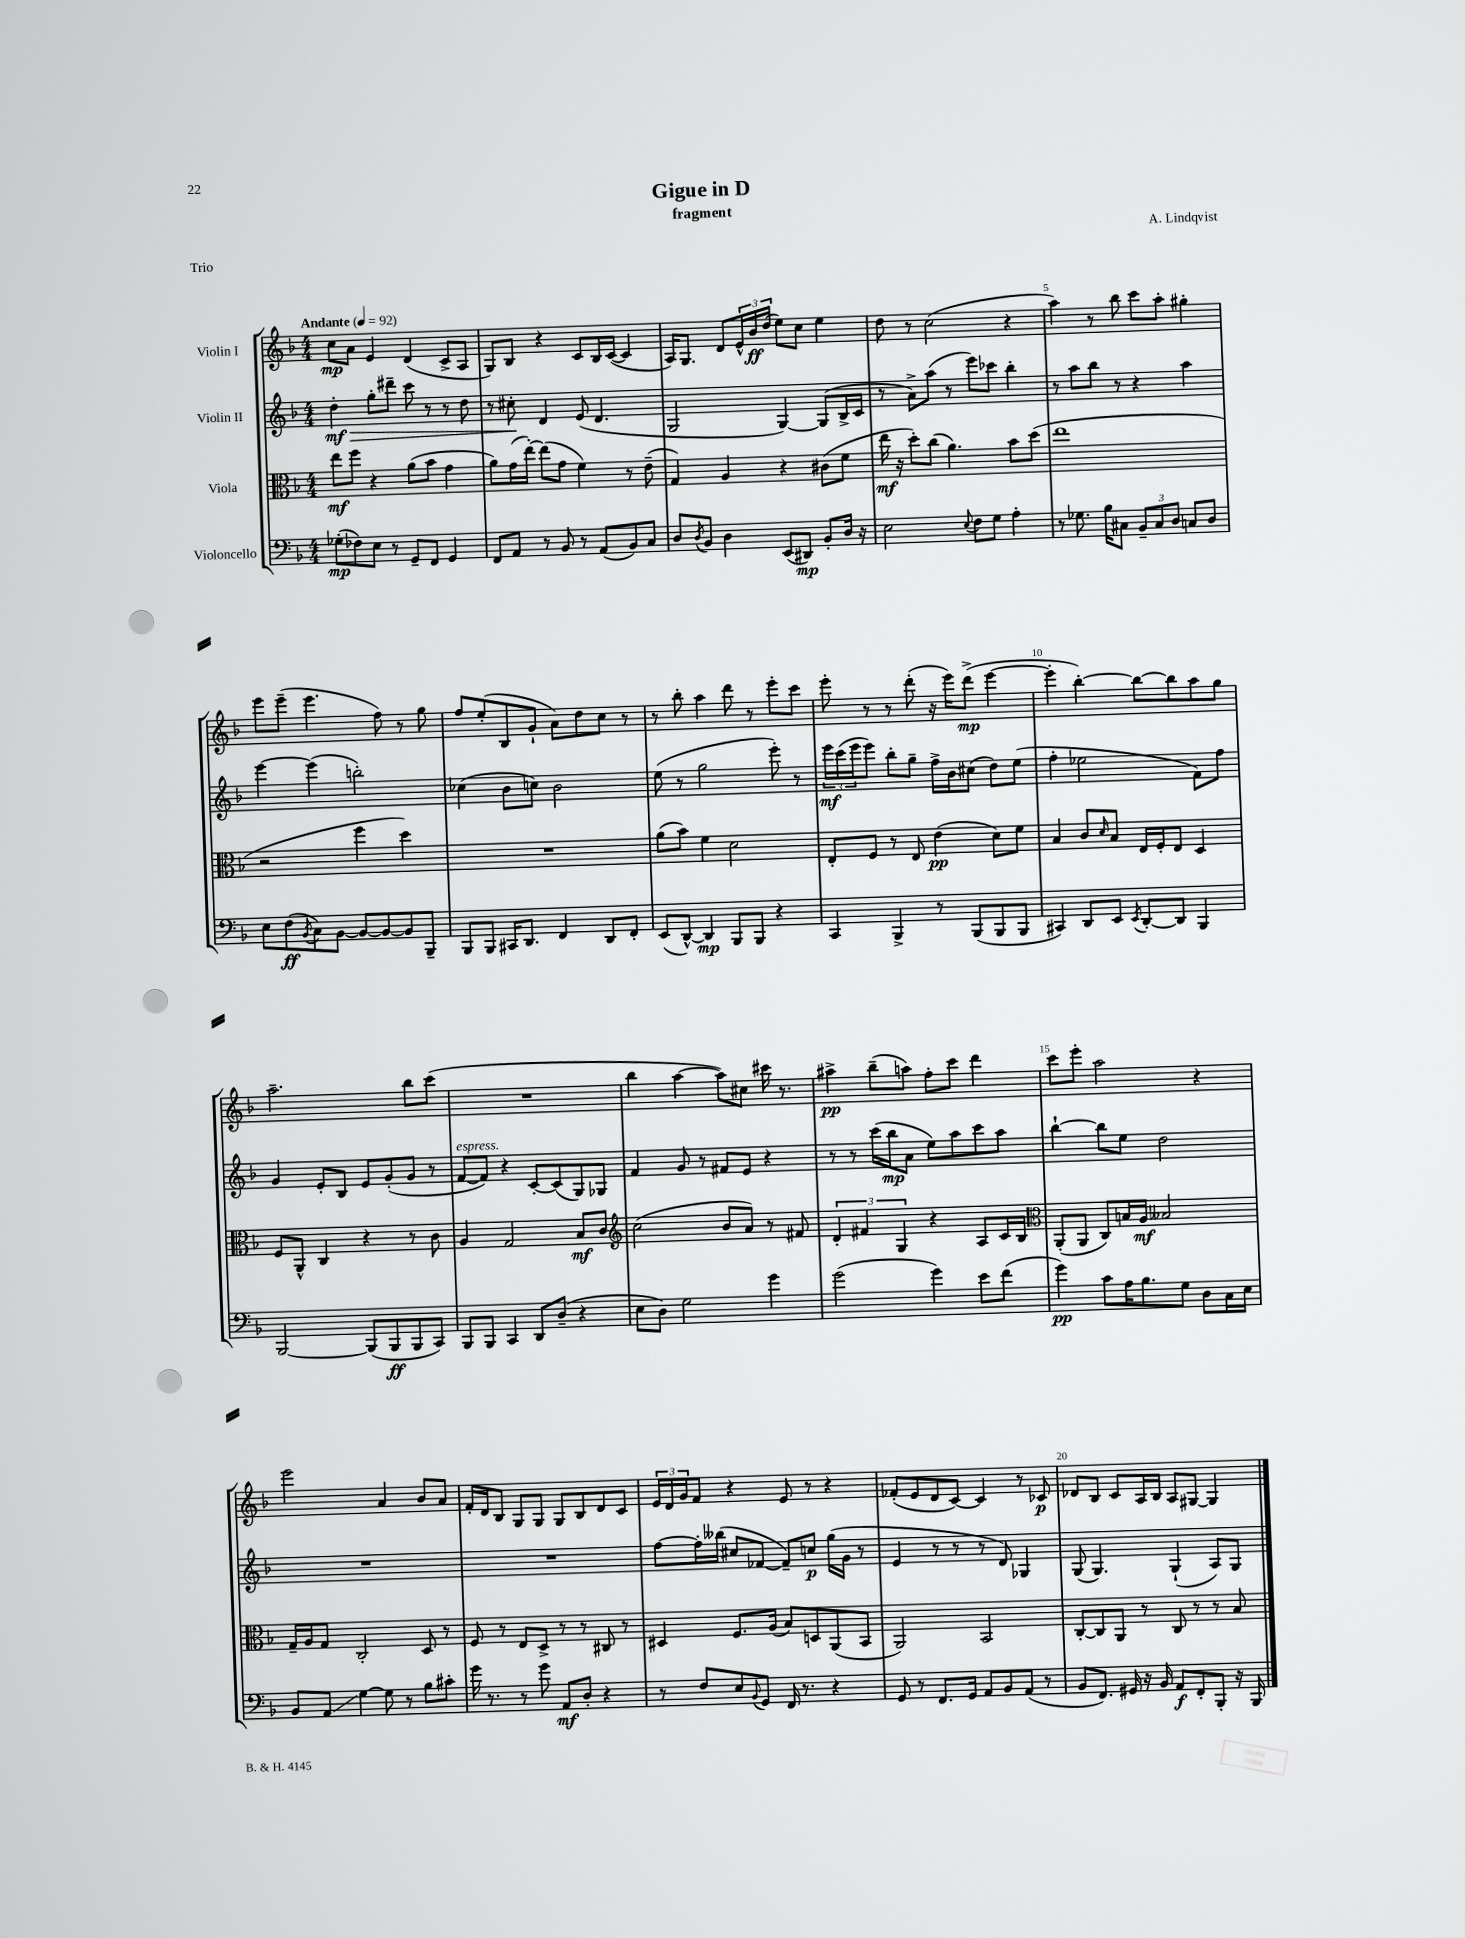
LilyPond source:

\header { title = "Gigue in D" composer = "A. Lindqvist" subtitle = "fragment" piece = "Trio" }
<<
\new StaffGroup <<
\new Staff = "s0" \with { instrumentName = "Violin I" } {
    \clef treble \key f \major \numericTimeSignature \time 4/4 \tempo "Andante" 4 = 92
    c''8\mp a'8 e'4 d'4( c'8-> a8 |
    g8) bes8 r4 c'8 bes16 c'16~( c'4 |
    a16) g8. d'8 \tuplet 3/2 { e'16-^ bes'16\ff d''16( } e''8) c''8 e''4 |
    d''8 r8 c''2( r4 |
    a''4) r8 bes''8 c'''8 a''8-. gis''4-. |
    e'''8 e'''8--( e'''4. f''8) r8 g''8 |
    f''8 e''8-.( bes8 g'8-! a'8) d''8 c''8 r8 |
    r8 bes''8-. a''4 d'''8 r8 e'''8-. c'''8 |
    e'''8-. r8 r8 d'''8-.( r16 e'''16) d'''8->\mp( e'''4~ |
    e'''4-. bes''4~-.) bes''8~ bes''8 a''8 g''8 |
    a''2.-- bes''8 c'''8( |
    R1 |
    bes''4 a''4~ a''8) cis''8 cis'''16 r8. |
    ais''4->\pp bes''8--( a''8) f''8-. c'''8 d'''4 |
    c'''8 e'''8-. a''2 r4 |
    e'''2 a'4 bes'8 a'8 |
    f'16-. d'16 bes8 g8 g8 g8 bes8 d'8 c'8 |
    \tuplet 3/2 { e'16 d'16 g'16 } f'8 r4 e'8 r8 r4 |
    fes'8-.( e'8 d'8 c'8~) c'4 r8 ces'8\p |
    des'8 bes8 c'8 a16 bes16 a8 gis8~ gis4 \bar "|." |
}
\new Staff = "s1" \with { instrumentName = "Violin II" } {
    \clef treble \key f \major \numericTimeSignature \time 4/4
    d''4-.\mf\> g''8-. dis'''8-- c'''8 r8 r8 d''8 |
    r8 cis''8-.\! d'4 e'8( d'4. |
    g2 g4~) g8( bes16-> c'16 |
    r8 a'8->) a''8( r8 e'''8) ces'''8 bes''4-. |
    r8 a''8 bes''8 r8 r4 a''4 |
    e'''4~ e'''4( b''2-.) |
    ces''4( bes'8 c''8) bes'2 |
    e''8( r8 g''2 e'''8-.) r8 |
    \tuplet 3/2 { e'''16\mf c'''16( e'''16 } e'''8) bes''8-. g''8-- f''16-> bes'16 cis''8( d''8) e''8( |
    f''4-. ees''2 f'8) f''8 |
    g'4 e'8-. bes8 e'8 g'8-.( g'8 r8 |
    f'8~^\markup { \italic "espress." } f'8) r4 c'8~-. c'8( g8) ges8 |
    f'4 g'8 r8 fis'8 e'8 r4 |
    r8 r8 c'''16( bes''16\mp a'8 e''8) a''8 c'''8 a''8 |
    bes''4~-! bes''8 e''8 d''2 |
    R1 |
    R1 |
    f''8~ f''16-. beses''16( cis''8 fes'8~ fes'8--) c''8\p g''16( g'16 r8 |
    e'4 r8 r8 r8 d'8) ges4 |
    g8( g4.) g4-!( a8) g8 \bar "|." |
}
\new Staff = "s2" \with { instrumentName = "Viola" } {
    \clef alto \key f \major \numericTimeSignature \time 4/4
    e''8\mf f''8 r4 a'8( bes'8 g'4 |
    a'8) g'16( e''16~-.) e''8( g'8 f'4) r8 e'8--( |
    g4) a4 r4 cis'8( f'8 |
    e''16\mf r16 d''8-.) c''8( a'4.) bes'8 d''8( |
    e''1 |
    r2 f''4 d''4) |
    R1 |
    a'8( bes'8) f'4 d'2 |
    e8-. f8 r8 e8 e'4\pp( d'8) f'8 |
    bes4 c'8 \grace { d'16 } bes8 e16 f16-. e8 d4 |
    f8 a,8-^ c4 r4 r8 c'8 |
    a4 g2 bes8\mf c'8 |
    \clef treble c''2( bes'8 a'8) r8 fis'8 |
    \tuplet 3/2 { d'4-. fis'4 g4 } r4 a8 c'16 bes16 |
    \clef alto a,8-.( a,8 c8) b16 a16\mf beses2 |
    g16-- a16 g8 c2-. d8 r8 |
    f8 r8 e8 d8-> r8 r8 cis8 r8 |
    dis4 f8. a16( bes8) d8 a,8( bes,8 |
    a,2) bes,2 |
    c8~-. c8 a,8 r8 c8 r8 r8 bes8 \bar "|." |
}
\new Staff = "s3" \with { instrumentName = "Violoncello" } {
    \clef bass \key f \major \numericTimeSignature \time 4/4
    ges8-.\mp( fes8) e8 r8 g,8-- f,8 g,4 |
    f,8 a,8 r8 bes,8 r8 a,8( bes,8) c8 |
    d8 \acciaccatura { d8 } bes,8 d4 e,8( dis,8\mp) bes,8-. d16 r16 |
    e2 \appoggiatura { e8 } f8 g8 a4-. |
    r8 ges8. bes16 cis8 \tuplet 3/2 { bes,8-- cis8 d8 } c8 d8 |
    e8 f8\ff( \acciaccatura { bes,8 } c8) bes,8~ bes,8~ bes,8~ bes,8 bes,,8-- |
    bes,,8 bes,,8 cis,16 d,8. f,4 d,8 f,8-. |
    e,8( d,8~-^) d,4\mp bes,,8 bes,,8 r4 |
    c,4 bes,,4-> r8 bes,,8( bes,,8 bes,,8 |
    cis,4) d,8 e,8 \acciaccatura { e,8 } d,8~-. d,8 bes,,4 |
    bes,,2~ bes,,8( bes,,8\ff bes,,8 c,8) |
    bes,,8 bes,,8 c,4 d,8 d8--( r4 |
    e8 d8) g2 g'4 |
    g'2( g'4) e'8 f'8( |
    g'4\pp) c'8 a16 bes8. g8 d8 c16 e16 |
    bes,8 a,8\glissando g4~ g8 r8 bes8 cis'8-. |
    g'16 r8. r8 g'8 a,8\mf d8-. r4 |
    r8 f8 e8 \appoggiatura { bes,8 } g,8 f,16 r8. r4 |
    g,8 r8 f,8. g,16 a,8 bes,8 a,8( r8 |
    bes,8 f,8.) gis,16 r16 bes,16 a,8\f f,8-. bes,,8-. r16 bes,,16 \bar "|." |
}
>>
>>
\layout { \context { \Score \override BarNumber.break-visibility = ##(#f #t #t) barNumberVisibility = #(every-nth-bar-number-visible 5) } }
